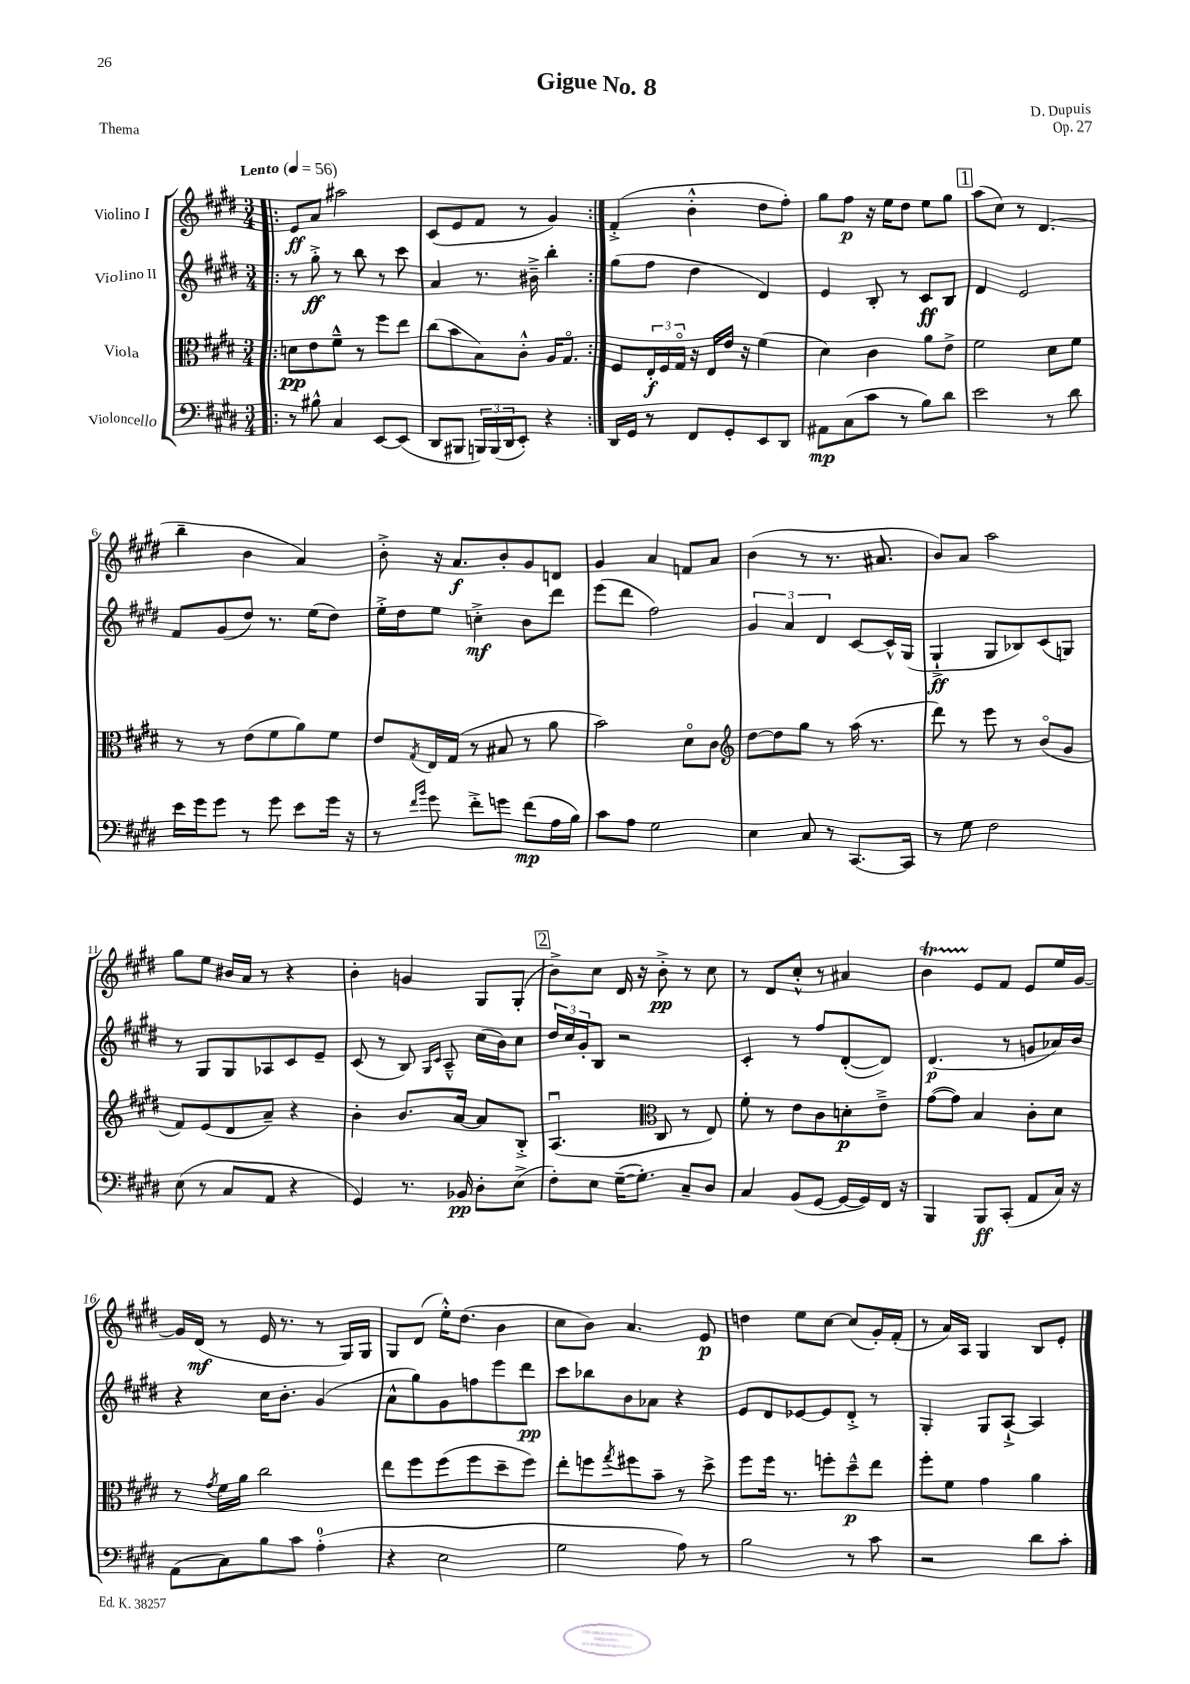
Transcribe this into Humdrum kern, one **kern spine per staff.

**kern	**dynam	**kern	**dynam	**kern	**dynam	**kern	**dynam
*part4	*part4	*part3	*part3	*part2	*part2	*part1	*part1
*staff4	*staff4	*staff3	*staff3	*staff2	*staff2	*staff1	*staff1
*I"Violoncello	*	*I"Viola	*	*I"Violino II	*	*I"Violino I	*
*clefF4	*	*clefC3	*	*clefG2	*	*clefG2	*
*k[f#c#g#d#]	*	*k[f#c#g#d#]	*	*k[f#c#g#d#]	*	*k[f#c#g#d#]	*
*M3/4	*	*M3/4	*	*M3/4	*	*M3/4	*
*MM56	*	*MM56	*	*MM56	*	*MM56	*
=1!|:	=1!|:	=1!|:	=1!|:	=1!|:	=1!|:	=1!|:	=1!|:
!	!	!	!	!	!	!LO:TX:a:B:t=Lento	!
8r	.	8dn\L	pp	8r	.	8e/L	ff
8B#X^^\	.	8e\	.	8gg#'^\	ff	8a/J	.
4C#/	.	8f#~^^\J	.	8r	.	2aa#X\	.
.	.	8r	.	8bb\	.	.	.
[8EE/L	.	8ff#\L	.	8r	.	.	.
(8EE/J]	.	8ee\J	.	8ccc#\	.	.	.
=2	=2	=2	=2	=2	=2	=2	=2
8DD#/L	.	(8cc#\L	.	4a/	.	(8c#/L	.
8BBB#X/J	.	8b\	.	.	.	8e/	.
24BBBn/LL)	.	8B\)	.	8.r	.	8f#/J	.
(24BBB/	.	.	.	.	.	.	.
24DD#/J	.	.	.	.	.	.	.
8EE'/J)	.	8c#'^^\J	.	.	.	8r	.
.	.	.	.	16b#X~^\	.	.	.
4r	.	16A/KL	.	4bb'\	.	4g#/)	.
.	.	8.G#/J	.	.	.	.	.
=3:|!	=3:|!	=3:|!	=3:|!	=3:|!	=3:|!	=3:|!	=3:|!
16DD#/LL	.	8F#/L	.	(8gg#\L	.	(4f#'^/	.
16GG#/JJ	.	.	.	.	.	.	.
8r	.	24E'/L	f	8ff#\J	.	.	.
.	.	24F#/	.	.	.	.	.
.	.	24G#/JJ	.	.	.	.	.
8FF#/L	.	16r	.	4dd#\	.	4b'^^\	.
.	.	16E/LL	.	.	.	.	.
8GG#'/	.	16e/JJ	.	.	.	.	.
.	.	16r	.	.	.	.	.
8EE/	.	(4f#\	.	4d#/)	.	8dd#\L	.
8DD#/J	.	.	.	.	.	8ff#'\J)	.
=4	=4	=4	=4	=4	=4	=4	=4
8AA#X\L	mp	4d#\)	.	4e/	.	8gg#\L	.
(8C#\	.	.	.	.	.	8ff#\J	p
8c#\J	.	4c#\	.	8B'/	.	16r	.
.	.	.	.	.	.	16ee\KL	.
8r	.	.	.	8r	.	8dd#\J	.
8B\L)	.	8a\L	.	8c#/L	ff	8ee\L	.
8d#\J	.	8e^\J	.	8B/J	.	8gg#\J	.
!!LO:REH:place=s1:t=1
=5	=5	=5	=5	=5	=5	=5	=5
2e\	.	2f#\	.	4d#/	.	(8aa\L	.
.	.	.	.	.	.	8cc#\J)	.
.	.	.	.	2e/	.	8r	.
.	.	.	.	.	.	(4.d#/	.
8r	.	8d#\L	.	.	.	.	.
8d#\	.	8f#\J	.	.	.	.	.
!!LO:LB:g=z
=6	=6	=6	=6	=6	=6	=6	=6
16e\LL	.	8r	.	8f#/L	.	4bb~\	.
16g#\J	.	.	.	.	.	.	.
8g#\J	.	8r	.	(8g#/	.	.	.
8r	.	(8e\L	.	8dd#/J)	.	4b\	.
8g#\	.	8f#\	.	8.r	.	.	.
8e\L	.	8a\)	.	.	.	4a/)	.
.	.	.	.	(16ee\KL	.	.	.
16g#\Jk	.	8f#\J	.	8dd#\J)	.	.	.
16r	.	.	.	.	.	.	.
=7	=7	=7	=7	=7	=7	=7	=7
8r	.	8e/L	.	16ee'^\LL	.	8b'^\	.
.	.	.	.	16dd#\J	.	.	.
16qqf#/LL	.	.	.	.	.	.	.
16qqb/JJ	.	8qG#/	.	.	.	.	.
8g#\	.	16E/L	.	8ee\J	.	16r	.
.	.	(16G#/JJ	.	.	.	8.a/L	f
8f#'^\L	.	8r	.	4ccn'^\	mf	.	.
8gn\J	.	8B#X/	.	.	.	8b'/	.
(8f#\L	mp	8r	.	8b\L	.	8g#/	.
16A\L	.	8a\	.	8ddd#\J	.	8dn/J	.
16B\JJ)	.	.	.	.	.	.	.
=8	=8	=8	=8	=8	=8	=8	=8
8c#\L	.	2b\)	.	(8eee\L	.	4g#/	.
8A\J	.	.	.	8ddd#\J	.	.	.
2G#\	.	.	.	2ff#\)	.	4a/	.
.	.	8d#\L	.	.	.	8fn/L	.
.	.	8c#\J	.	.	.	8a/J	.
=9	=9	=9	=9	=9	=9	=9	=9
*	*	*clefG2	*	*	*	*	*
4E\	.	[8dd#\L	.	6g#/	.	(4b\	.
.	.	8dd#\]	.	.	.	.	.
.	.	.	.	6a/	.	.	.
8C#/	.	8gg#\J	.	.	.	8r	.
.	.	.	.	6d#/	.	.	.
8r	.	8r	.	.	.	8.r	.
[8.CC#/L	.	(16aa\	.	[8c#/L	.	.	.
.	.	8.r	.	.	.	8.a#X/	.
.	.	.	.	16c#^^/L]	.	.	.
16CC#/Jk]	.	.	.	(16G#/JJ	.	.	.
=10	=10	=10	=10	=10	=10	=10	=10
8r	.	8ddd#\)	.	4G#`^/	ff	8b/L)	.
8G#\	.	8r	.	.	.	8a/J	.
2F#\	.	8eee\	.	8G#/L	.	2aa\	.
.	.	8r	.	8B-X/)	.	.	.
.	.	(8b/L	.	(8c#/	.	.	.
.	.	8g#/J	.	8Gn/J)	.	.	.
!!LO:LB:g=z
=11	=11	=11	=11	=11	=11	=11	=11
(8E\	.	8f#/L)	.	8r	.	8gg#\L	.
8r	.	(8e/	.	8G#/L	.	8ee\J	.
8C#/L	.	8d#/	.	8G#/	.	16b#X/LL	.
.	.	.	.	.	.	16a/JJ	.
8AA/J	.	8a~/J)	.	8A-X/	.	8r	.
4r	.	4r	.	8c#/	.	4r	.
.	.	.	.	8e~/J	.	.	.
=12	=12	=12	=12	=12	=12	=12	=12
4GG#/)	.	4b'\	.	(8c#/	.	4b'\	.
.	.	.	.	8r	.	.	.
8.r	.	8.b/L	.	8B/)	.	4gn/	.
.	.	.	.	16qqG#/LL	.	.	.
.	.	.	.	16qqc#/JJ	.	.	.
.	.	.	.	8A~^^/	.	.	.
16BB-X/	pp	[16a/Jk	.	.	.	.	.
8D#'\L	.	8a/L]	.	(16cc#\LL	.	8G#/L	.
.	.	.	.	16b\J)	.	.	.
(8E^\J	.	8B'^/J	.	8cc#\J	.	(8G#'/J	.
!!LO:REH:place=s1:t=2
=13	=13	=13	=13	=13	=13	=13	=13
8F#'\L)	.	(4.Au/	.	24dd#/LL	.	8b^\L)	.
.	.	.	.	24cc#/	.	.	.
.	.	.	.	24g#'/J	.	.	.
8E\J	.	.	.	8B/J	.	8cc#\J	.
([16G#~\KL	.	.	.	2r	.	16d#/	.
8.G#'\J])	.	.	.	.	.	16r	.
*	*	*clefC3	*	*	*	*	*
.	.	8C#/	.	.	.	8b'^\	pp
8C#~/L	.	8r	.	.	.	8r	.
8D#/J	.	8E/)	.	.	.	8cc#\	.
=14	=14	=14	=14	=14	=14	=14	=14
4C#/	.	8f#'\	.	4c#'/	.	8r	.
.	.	8r	.	.	.	8d#/L	.
(8BB/L	.	8e\L	.	8r	.	8cc#'^^/J	.
[8GG#/J	.	8c#\	.	8ff#/L	.	8r	.
16GG#/LL_	.	8dn'\	p	([8d#'/	.	4a#X/	.
16GG#/])	.	.	.	.	.	.	.
16FF#/JJ	.	8e~^\J	.	8d#/J])	.	.	.
16r	.	.	.	.	.	.	.
=15	=15	=15	=15	=15	=15	=15	=15
4BBB/	.	([8g#\L	.	(4.d#/	p	4bT\	.
.	.	8g#\J])	.	.	.	.	.
8BBB/L	ff	4B/	.	.	.	8e/L	.
(8CC#'/J	.	.	.	8r	.	8f#/J	.
8AA/L	.	8c#'\L	.	8gn/L	.	8e/L	.
16C#/Jk)	.	8d#\J	.	16a-X/L)	.	16ee/L	.
16r	.	.	.	16b/JJ	.	[16g#/JJ	.
!!LO:LB:g=z
=16	=16	=16	=16	=16	=16	=16	=16
(8AA\L	.	8r	.	4r	.	16g#/LL]	.
.	.	.	.	.	.	(16d#/JJ	mf
.	.	8qg#/	.	.	.	.	.
8C#\)	.	16f#\LL	.	.	.	8r	.
.	.	16a\JJ	.	.	.	.	.
8B\	.	2cc#\	.	16cc#\KL	.	16e/	.
.	.	.	.	8.b'\J	.	8.r	.
8c#\J	.	.	.	.	.	.	.
(4A'\	.	.	.	(4g#/	.	8r	.
.	.	.	.	.	.	16G#/LL)	.
.	.	.	.	.	.	16G#/JJ	.
=17	=17	=17	=17	=17	=17	=17	=17
4r	.	8ee\L	.	8a^^\L	.	8G#/L	.
.	.	8ff#\	.	8gg#\)	.	(8d#/J	.
2E\	.	(8ff#\	.	8g#\	.	16ee'^^\KL)	.
.	.	.	.	.	.	(8.dd#\J	.
.	.	8ff#\	.	8ffn\	.	.	.
.	.	8dd#~\	.	8eee\	.	4b\	.
.	.	8ff#\J)	.	8ddd#\J	pp	.	.
=18	=18	=18	=18	=18	=18	=18	=18
2G#\	.	8ee'\L	.	8ccc#\L	.	8cc#\L	.
.	.	8ffn\	.	8bb-X\	.	8b\J)	.
.	.	8qgg#/	.	.	.	.	.
.	.	8ff#X\	.	8b\	.	4.a/	.
.	.	8b~\J	.	8a-X\J	.	.	.
8A\)	.	8r	.	4r	.	.	.
8r	.	8dd#^\	.	.	.	8e/	p
=19	=19	=19	=19	=19	=19	=19	=19
2B\	.	8ff#\L	.	8e/L	.	4ddn\	.
.	.	16ff#\Jk	.	8d#/	.	.	.
.	.	8.r	.	.	.	.	.
.	.	.	.	[8e-X/	.	8ee\L	.
.	.	8ffn'\L	.	8e-/]	.	[8cc#\J	.
8r	.	8dd#~^^\	p	8d#'^/J	.	(8cc#/L]	.
8c#\	.	8ee\J	.	8r	.	16g#'/L)	.
.	.	.	.	.	.	(16f#'/JJ	.
=20	=20	=20	=20	=20	=20	=20	=20
2r	.	8ff#'\L	.	4G#'/	.	8r	.
.	.	8f#\J	.	.	.	16a/LL)	.
.	.	.	.	.	.	16A/JJ	.
.	.	4g#\	.	8G#/L	.	4G#/	.
.	.	.	.	[8A`^/J	.	.	.
8d#\L	.	4a\	.	4A/]	.	8B/L	.
8c#'\J	.	.	.	.	.	8e'/J	.
==	==	==	==	==	==	==	==
*-	*-	*-	*-	*-	*-	*-	*-
